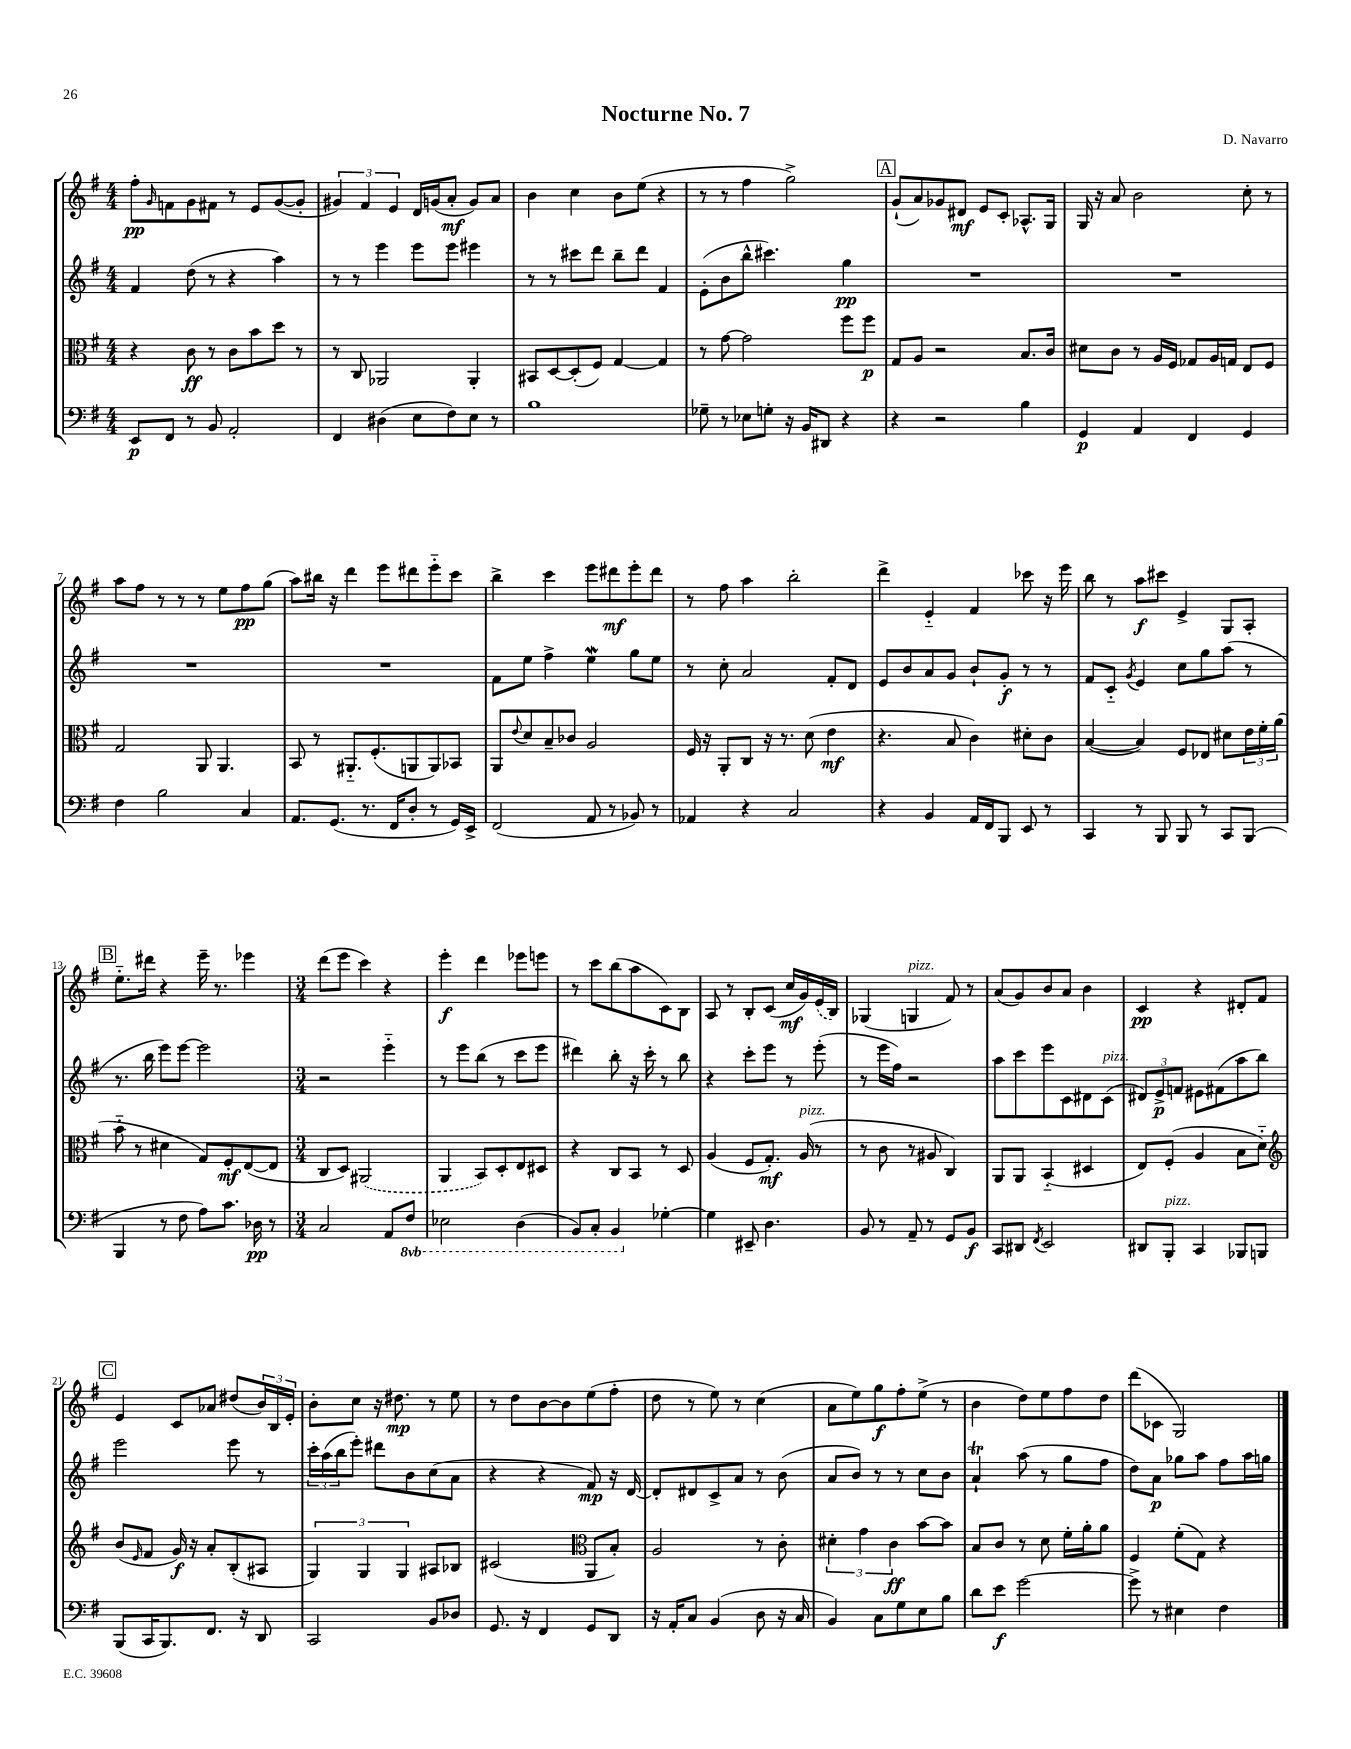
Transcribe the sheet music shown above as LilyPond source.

\header { title = "Nocturne No. 7" composer = "D. Navarro" }
<<
\new StaffGroup <<
\new Staff = "s0" {
    \clef treble \key g \major \numericTimeSignature \time 4/4
    fis''8-.\pp \grace { g'16 } f'8 g'8 fis'8 r8 e'8 g'8~( g'8-. |
    \tuplet 3/2 { gis'4) fis'4 e'4 } d'16 g'16( a'8-.\mf g'8) a'8 |
    b'4 c''4 b'8 e''8( r4 |
    r8 r8 fis''4 g''2->) |
    \mark \markup { \box "A" } g'8-!( a'8) ges'8 dis'8\mf e'8 c'8-. aes8.-^ g16 |
    g16 r16 a'8 b'2 c''8-. r8 |
    a''8 fis''8 r8 r8 r8 e''8 fis''8\pp g''8( |
    a''8) bis''16 r16 d'''4 e'''8 dis'''8 e'''8-_ c'''8 |
    b''4-> c'''4 e'''8 dis'''8\mf e'''8-. dis'''8 |
    r8 fis''8 a''4 b''2-. |
    d'''4-> e'4-_ fis'4 ces'''8 r16 e'''16 |
    b''8 r8 a''8\f cis'''8 e'4-> g8 a8-. |
    \mark \markup { \box "B" } e''8.-_ dis'''16 r4 e'''16-- r8. ees'''4 |
    \numericTimeSignature \time 3/4 d'''8( e'''8 c'''4) r4 |
    e'''4-.\f d'''4 ees'''8 e'''8 |
    r8 c'''8 b''8( a''8 c'8) b8 |
    a8 r8 b8-. c'8( c''16\mf g'16) \once \slurDashed e'16( b16) |
    ges4( g4^\markup { \italic "pizz." } fis'8) r8 |
    a'8( g'8) b'8 a'8 b'4 |
    c'4\pp r4 dis'8-. fis'8 |
    \mark \markup { \box "C" } e'4 c'8 aes'8 dis''8( \tuplet 3/2 { b'16) b16 e'16-. } |
    b'8-. c''8 r16 dis''8.\mp r8 e''8 |
    r8 d''8 b'8~ b'8 e''8( fis''8-. |
    d''8 r8 e''8) r8 c''4( |
    a'8 e''8) g''8\f fis''8-. e''8->( r8 |
    b'4 d''8) e''8 fis''8 d''8 |
    d'''8( ces'8 g2) \bar "|." |
}
\new Staff = "s1" {
    \clef treble \key g \major \numericTimeSignature \time 4/4
    fis'4 d''8( r8 r4 a''4) |
    r8 r8 e'''4 e'''8 e'''8 eis'''4 |
    r8 r8 cis'''8 d'''8 b''8-- d'''8 fis'4 |
    e'8-.( b'8 b''8-^ cis'''4.) g''4\pp |
    \mark \markup { \box "A" } R1 |
    R1 |
    R1 |
    R1 |
    fis'8 e''8 fis''4-> e''4\mordent g''8 e''8 |
    r8 c''8-. a'2 fis'8-. d'8 |
    e'8 b'8 a'8 g'8 b'8-! g'8-.\f r8 r8 |
    fis'8 c'8-_ \acciaccatura { g'8 } e'4 c''8 g''8 a''8( r8 |
    \mark \markup { \box "B" } r8. b''16 e'''8) e'''8~ e'''2 |
    \numericTimeSignature \time 3/4 r2 e'''4-_ |
    r8 e'''8 b''8( r8 c'''8 e'''8 |
    dis'''4) b''8-. r16 c'''16-. r8 b''8 |
    r4 c'''8-. e'''8 r8 e'''8-.( |
    r8 e'''16 fis''16) r2 |
    a''8 c'''8 e'''8 c'8 dis'8 c'8^\markup { \italic "pizz." }( |
    \tuplet 3/2 { dis'8) e'8->\p f'8 } eis'8 fis'8( a''8 b''8) |
    \mark \markup { \box "C" } e'''2 e'''8 r8 |
    \tuplet 3/2 { c'''16-. a''16( b''16 } e'''8-.) dis'''8 b'8 c''8( a'8 |
    r4 r4 fis'8\mp) r16 d'16~ |
    d'8-. dis'8 c'8-> a'8 r8 b'8( |
    a'8 b'8) r8 r8 c''8 b'8 |
    a'4-!\trill a''8( r8 g''8 fis''8 |
    d''8) a'8\p ges''8 a''8 fis''8 a''16 g''16 \bar "|." |
}
\new Staff = "s2" {
    \clef alto \key g \major \numericTimeSignature \time 4/4
    r4 c'8\ff r8 c'8 b'8 d''8 r8 |
    r8 c8 aes,2 aes,4-. |
    bis,8 d8~ d8-.( fis8) g4~ g4 |
    r8 g'8~ g'2 fis''8 fis''8\p |
    \mark \markup { \box "A" } g8 a8 r2 b8. c'16 |
    dis'8 c'8 r8 a16 fis16 ges8 a16 g16 e8 fis8 |
    g2 a,8 a,4. |
    b,8 r8 ais,8.-_ fis8.-.( a,8 a,8) bes,8 |
    a,8 \appoggiatura { e'8 } d'8 b8-- ces'8 a2 |
    fis16 r16 a,8-. c8 r16 r8. d'8( e'4\mf |
    r4. b8 c'4) dis'8-. c'8 |
    b4~( b4) fis8 ees8 dis'8 \tuplet 3/2 { e'16 fis'16-. a'16( } |
    \mark \markup { \box "B" } b'8-_ r8 dis'4 g8) fis8-.\mf e8~( e8 |
    \numericTimeSignature \time 3/4 c8 d8) \once \slurDashed ais,2( |
    a,4 b,8) d8-. e8 dis8 |
    r4 c8 b,8 r8 d8 |
    a4( fis8 g8.-.\mf) a16^\markup { \italic "pizz." }( r8 |
    r8 c'8 r8 ais8 c4) |
    a,8 a,8 b,4-_( dis4 |
    e8) fis8-.( a4 b8 d'8-_) |
    \mark \markup { \box "C" } \clef treble b'8( \grace { e'16 } fis'8 g'16\f) r16 a'8-. b8-.( ais8 |
    \tuplet 3/2 { g4) g4 g4 } ais8 bes8 |
    cis'2( \clef alto a,8 b8-.) |
    a2 r8 c'8-. |
    \tuplet 3/2 { dis'4-. g'4 c'4\ff } b'8~ b'8 |
    b8 c'8 r8 d'8 fis'16-. a'16-. a'8 |
    fis4 fis'8-.( g8) r4 \bar "|." |
}
\new Staff = "s3" {
    \clef bass \key g \major \numericTimeSignature \time 4/4 \set Staff.ottavationMarkups = #ottavation-simple-ordinals
    e,8\p fis,8 r8 b,8 a,2-. |
    fis,4 dis4( e8 fis8) e8 r8 |
    b1 |
    ges8-- r8 ees8 g8-. r16 b,16 dis,8 r4 |
    \mark \markup { \box "A" } r4 r2 b4 |
    g,4\p a,4 fis,4 g,4 |
    fis4 b2 c4 |
    a,8. g,8.( r8. fis,16 d8-. r8 g,16) e,16-> |
    fis,2( a,8 r8 bes,8) r8 |
    aes,4 r4 c2 |
    r4 b,4 a,16 fis,16 b,,8 e,8 r8 |
    c,4 r8 b,,8 b,,8 r8 c,8 b,,8( |
    \mark \markup { \box "B" } b,,4 r8 fis8 a8) c'8. des16\pp r8 |
    \numericTimeSignature \time 3/4 c2 a,8 \ottava #-1 fis,8 |
    ees,2 d,4( |
    b,,8) c,8-. b,,4 \ottava #0 ges4~-. |
    ges4 eis,8-- d4. |
    b,8 r8 a,8-- r8 g,8 b,8\f |
    c,8 dis,8 \acciaccatura { fis,8 } e,2 |
    dis,8 b,,8-.^\markup { \italic "pizz." } c,4 bes,,8 b,,8 |
    \mark \markup { \box "C" } b,,8( c,16 b,,8.) fis,8. r16 d,8 |
    c,2 b,8 des8 |
    g,8. r16 fis,4 g,8 d,8 |
    r16 a,16-. c8 b,4( d8 r16 c16 |
    b,4) c8 g8 e8 b8 |
    d'8 e'8\f g'2~ |
    g'8-> r8 eis4 fis4 \bar "|." |
}
>>
>>
